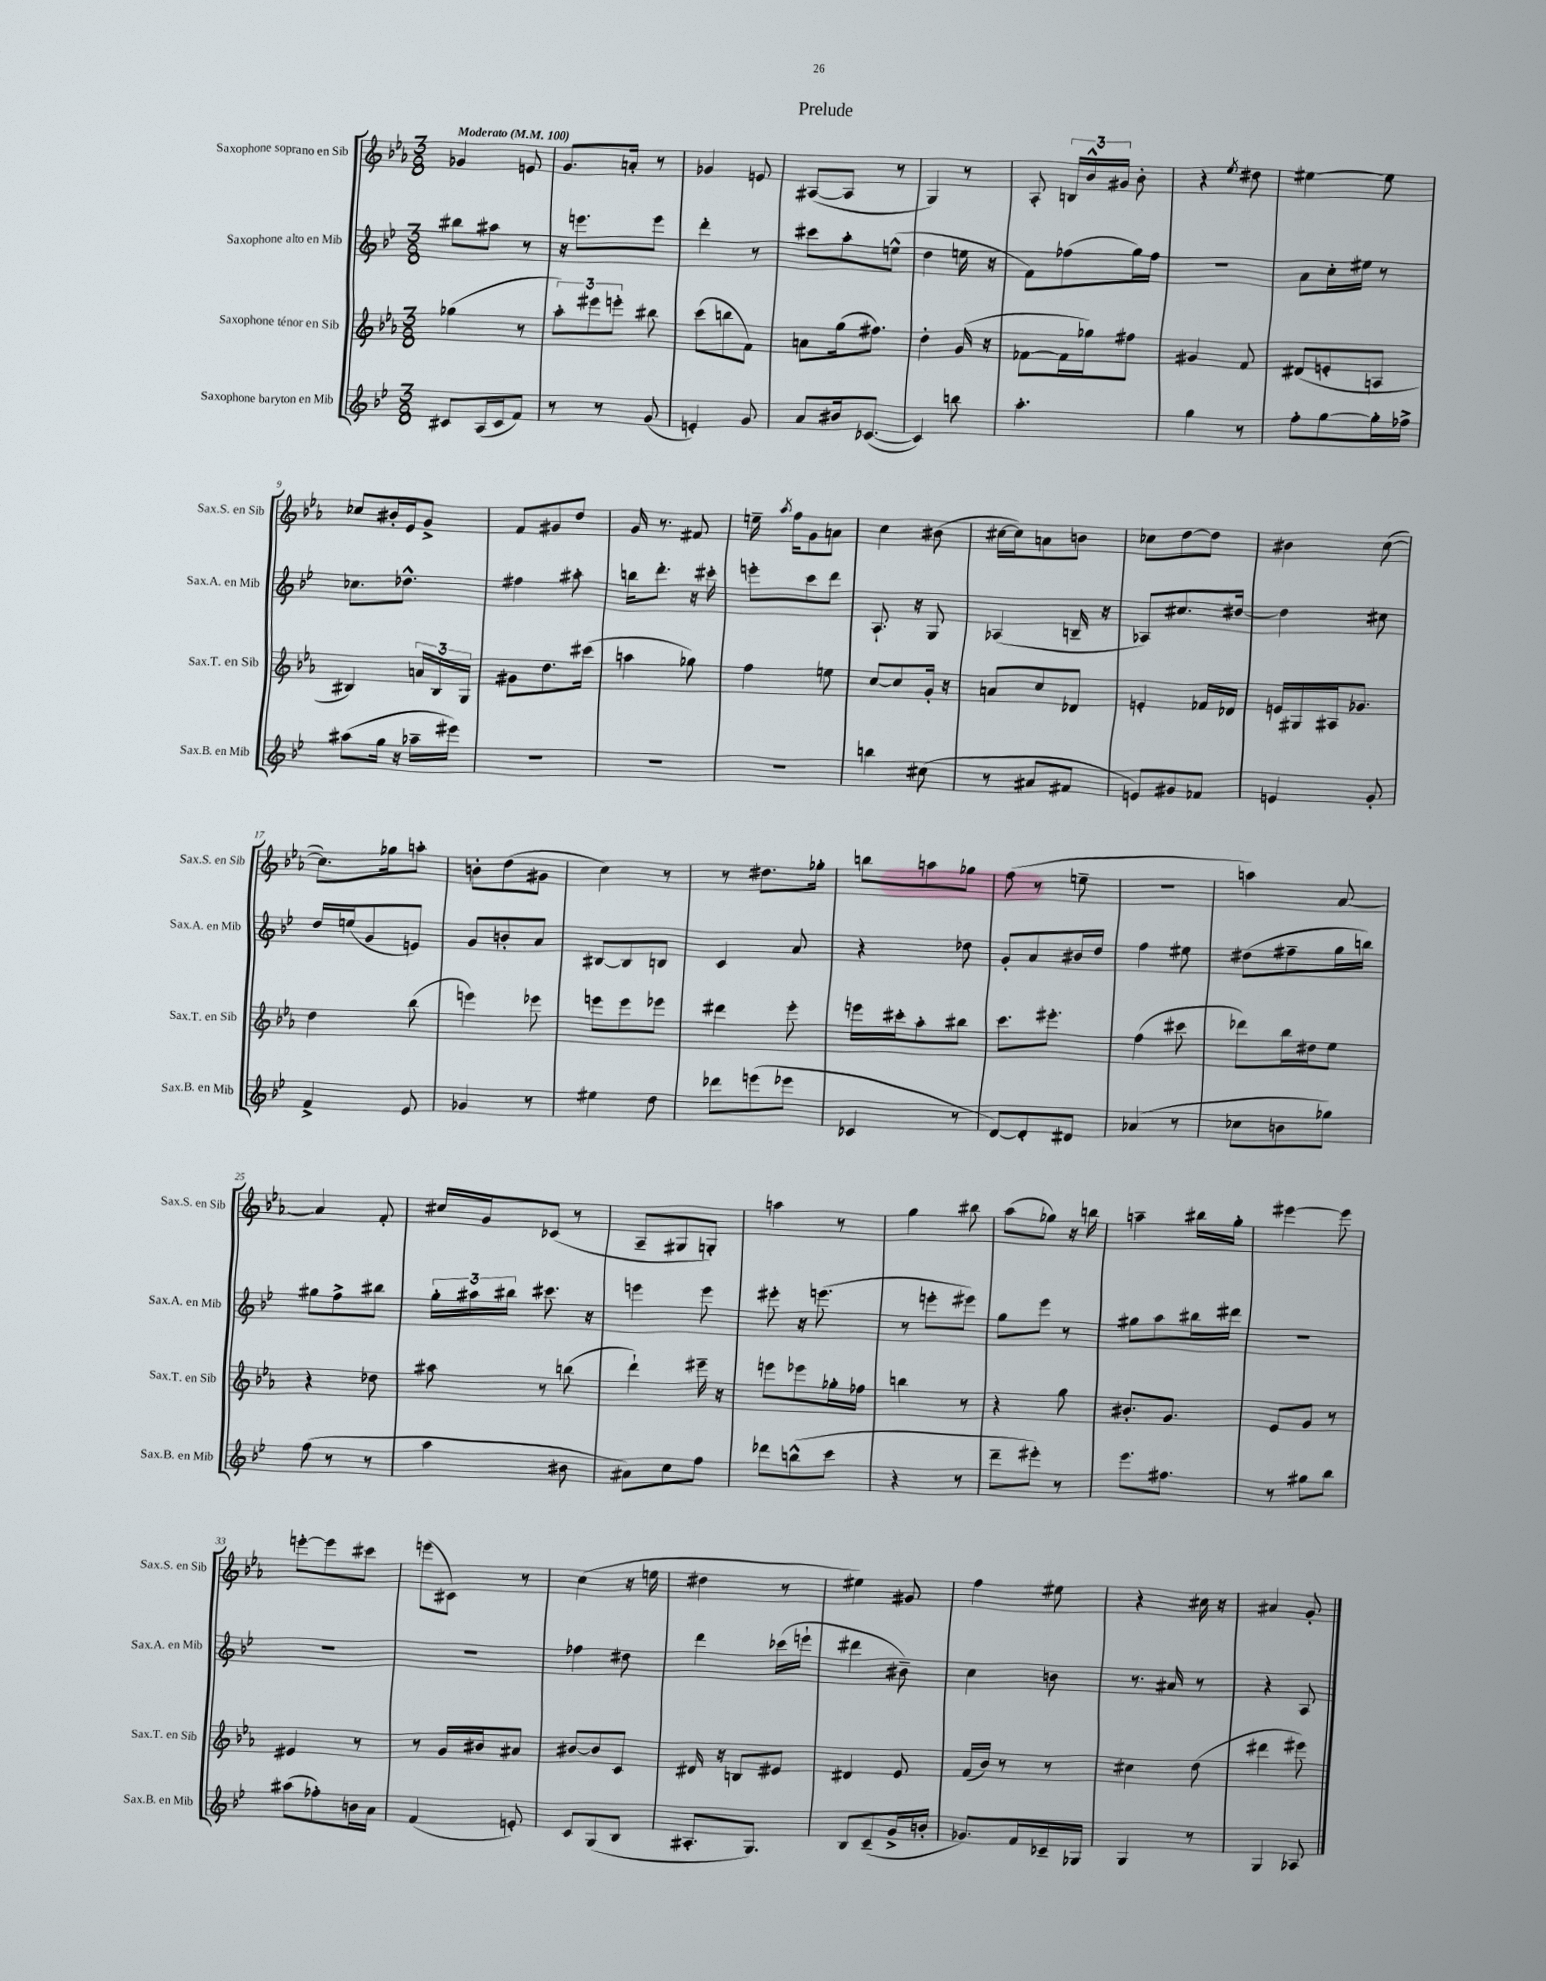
\header { title = "Prelude" }
<<
\new StaffGroup <<
\new Staff = "s0" \with { instrumentName = "Saxophone soprano en Sib" shortInstrumentName = "Sax.S. en Sib" } {
    \clef treble \key ees \major \numericTimeSignature \time 3/8 \tempo "Moderato" 4 = 100
    \autoBeamOff ges'4 e'8 |
    g'8.[ a'16]-. r8 |
    ges'4 e'8 |
    ais8[~( ais8] r8 |
    g4) r8 |
    aes8-. \tuplet 3/2 { b16[ bes'16-^ gis'16] } bes'8-. |
    r4 \acciaccatura { ees''8 } dis''8 |
    eis''4~ eis''8 |
    ces''8[ bis'16-. ees'16 g'8]-> |
    f'8[ gis'8 d''8] |
    g'16 r8. fis'8 |
    e''16-- \acciaccatura { aes''8 } f''16[ g'8 a'8] |
    c''4 bis'8( |
    cis''16[~ cis''16) a'8 b'8] |
    ces''8[ d''8~ d''8] |
    bis'4 c''8~( |
    c''8.[) ges''16 a''8]-. |
    b'8[-. d''8( gis'8] |
    c''4) r8 |
    r8 dis''8.[ ges''16]-. |
    b''8[ a''8 ges''8] |
    f''8( r8 e''8-- |
    R4. |
    a''4) aes'8~ |
    aes'4 f'8-. |
    cis''16[ g'16 ces'8]( r8 |
    aes8[-- gis8 g8]-.) |
    a''4 r8 |
    g''4 bis''8 |
    aes''8[( ges''8]) r16 b''16 |
    a''4-- bis''16[ g''16]-. |
    eis'''4~ eis'''8 |
    e'''8[~-. e'''8 cis'''8] |
    e'''8[( cis'8]) r8 |
    c''4( r16 e''16 |
    dis''4 r8 |
    eis''4) gis'8 |
    f''4 eis''8 |
    r4 cis''16 r16 |
    ais'4 g'8-. \bar "|." |
}
\new Staff = "s1" \with { instrumentName = "Saxophone alto en Mib" shortInstrumentName = "Sax.A. en Mib" } {
    \clef treble \key bes \major \numericTimeSignature \time 3/8
    \autoBeamOff bis''8[ ais''8] r8 |
    r16 e'''8.[ e'''8] |
    d'''4-. r8 |
    cis'''8[ a''8-. e''8]-^( |
    d''4 e''16 r16 |
    f'8[) fes''8( g''16) fes''16] |
    R4. |
    a'8[ c''16-. eis''16] r8 |
    ces''8.[ des''8.]-^ |
    fis''4 ais''8-. |
    b''16[ d'''8.]-. r16 cis'''16-. |
    e'''8[-. c'''8 d'''8] |
    a8.-! r16 g8 |
    aes4( b16-- r16 |
    aes8[) cis''8. dis''16]~ |
    dis''4 cis''8 |
    d''16[ e''16( g'8 e'8]) |
    g'8[ b'8-. a'8] |
    bis8[~ bis8 b8] |
    c'4 a'8 |
    r4 des''8 |
    g'8[-. a'8 bis'16 d''16] |
    f''4 eis''8 |
    dis''8[( fis''8-- g''16 b''16]) |
    gis''8[ f''8-> bis''8] |
    \tuplet 3/2 { g''16[-. ais''16 bis''16] } cis'''8. r16 |
    e'''4 e'''8 |
    eis'''8-. r16 e'''8.( |
    r8 e'''8[-. eis'''8]) |
    g''8[ ees'''8] r8 |
    gis''8[ a''8 bis''16 dis'''16] |
    R4. |
    R4. |
    R4. |
    fes''4 dis''8 |
    d'''4 ces'''16[( e'''16]-! |
    dis'''4 bis'8--) |
    c''4 b'8 |
    r8. ais'16 r8 |
    r4 a8 \bar "|." |
}
\new Staff = "s2" \with { instrumentName = "Saxophone ténor en Sib" shortInstrumentName = "Sax.T. en Sib" } {
    \clef treble \key ees \major \numericTimeSignature \time 3/8
    \autoBeamOff ges''4( r8 |
    \tuplet 3/2 { aes''8[-.) eis'''8 e'''8]-. } bis''8 |
    c'''8[( b''8 f'8]) |
    a'8[ g''16( fis''8.]) |
    d''4-. g'16( r16 |
    fes'8[~ fes'16 ges''16) fis''8] |
    gis'4 f'8 |
    dis'8[( e'8-. a8] |
    bis4) \tuplet 3/2 { a'16[ bis16 g16] } |
    gis'8[ d''8. cis'''16]( |
    a''4 ges''8) |
    f''4 e''8 |
    c''8[~ c''8 g'16]-. r16 |
    a'8[ c''8 des'8] |
    e'4-. fes'16[ des'16] |
    e'16[ gis16 ais16 ges'8.] |
    d''4 bes''8( |
    e'''4) ees'''8 |
    e'''8[ e'''8 ees'''8] |
    dis'''4 ees'''8-. |
    e'''16[ cis'''16-. aes''8-. bis''8] |
    c'''8.[ eis'''8.]-. |
    f''4( cis'''8 |
    des'''8[) bes''16 dis''16 ees''8] |
    r4 des''8 |
    ais''8 r8 b''8( |
    d'''4-!) eis'''16-- r16 |
    e'''8[ ees'''8 ges''16-. fes''16] |
    b''4 r8 |
    r4 g''8 |
    bis'8.[-. g'8.] |
    ees'8[ g'8] r8 |
    eis'4 r8 |
    r8 g'16[ bis'16 ais'8] |
    bis'8[~ bis'8 c'8] |
    dis'16 r16 b8[ eis'8] |
    dis'4 ees'8 |
    f'16[( bes'16]) r8 r8 |
    cis''4 d''8( |
    dis'''4 eis'''8) \bar "|." |
}
\new Staff = "s3" \with { instrumentName = "Saxophone baryton en Mib" shortInstrumentName = "Sax.B. en Mib" } {
    \clef treble \key bes \major \numericTimeSignature \time 3/8
    \autoBeamOff cis'8[ a16( cis'16 f'8]) |
    r8 r8 g'8( |
    e'4-.) g'8 |
    a'8[ bis'16 ces'8.]~( |
    ces'4) b''8 |
    a''4.-. |
    g''4 r8 |
    f''8[-. g''8~ g''16-. fes''16]-> |
    ais''8[( g''16] r16 aes''16[-- eis'''16]) |
    R4. |
    R4. |
    R4. |
    b''4 cis''8( |
    r8 ais'8[ fis'8] |
    e'8[) gis'8 fes'8] |
    e'4 g'8-. |
    f'4-> ees'8 |
    ges'4 r8 |
    eis''4 d''8 |
    des'''8[ e'''8( ees'''8] |
    ces'4 r8 |
    d'8[~) d'8-. dis'8] |
    aes'4( r8 |
    ces''8[ b'8 ges''8]) |
    f''8( r8 r8 |
    a''4 bis'8 |
    ais'8[) c''8 f''8] |
    des'''8[ b''8-^( c'''8] |
    r4 r8 |
    d'''8[-- eis'''8]-.) r8 |
    ees'''8.[ fis''8.] |
    r8 gis''8[ bes''8] |
    ais''8[( fes''8-.) b'16 a'16] |
    f'4( e'8-.) |
    c'8[ g8( bes8] |
    ais8.[-. g8.]) |
    bes8[ c'8--( g'16-> b'16]-. |
    ges'8.[) f'16 ces'16-- ges16] |
    g4 r8 |
    g4 aes8 \bar "|." |
}
>>
>>
